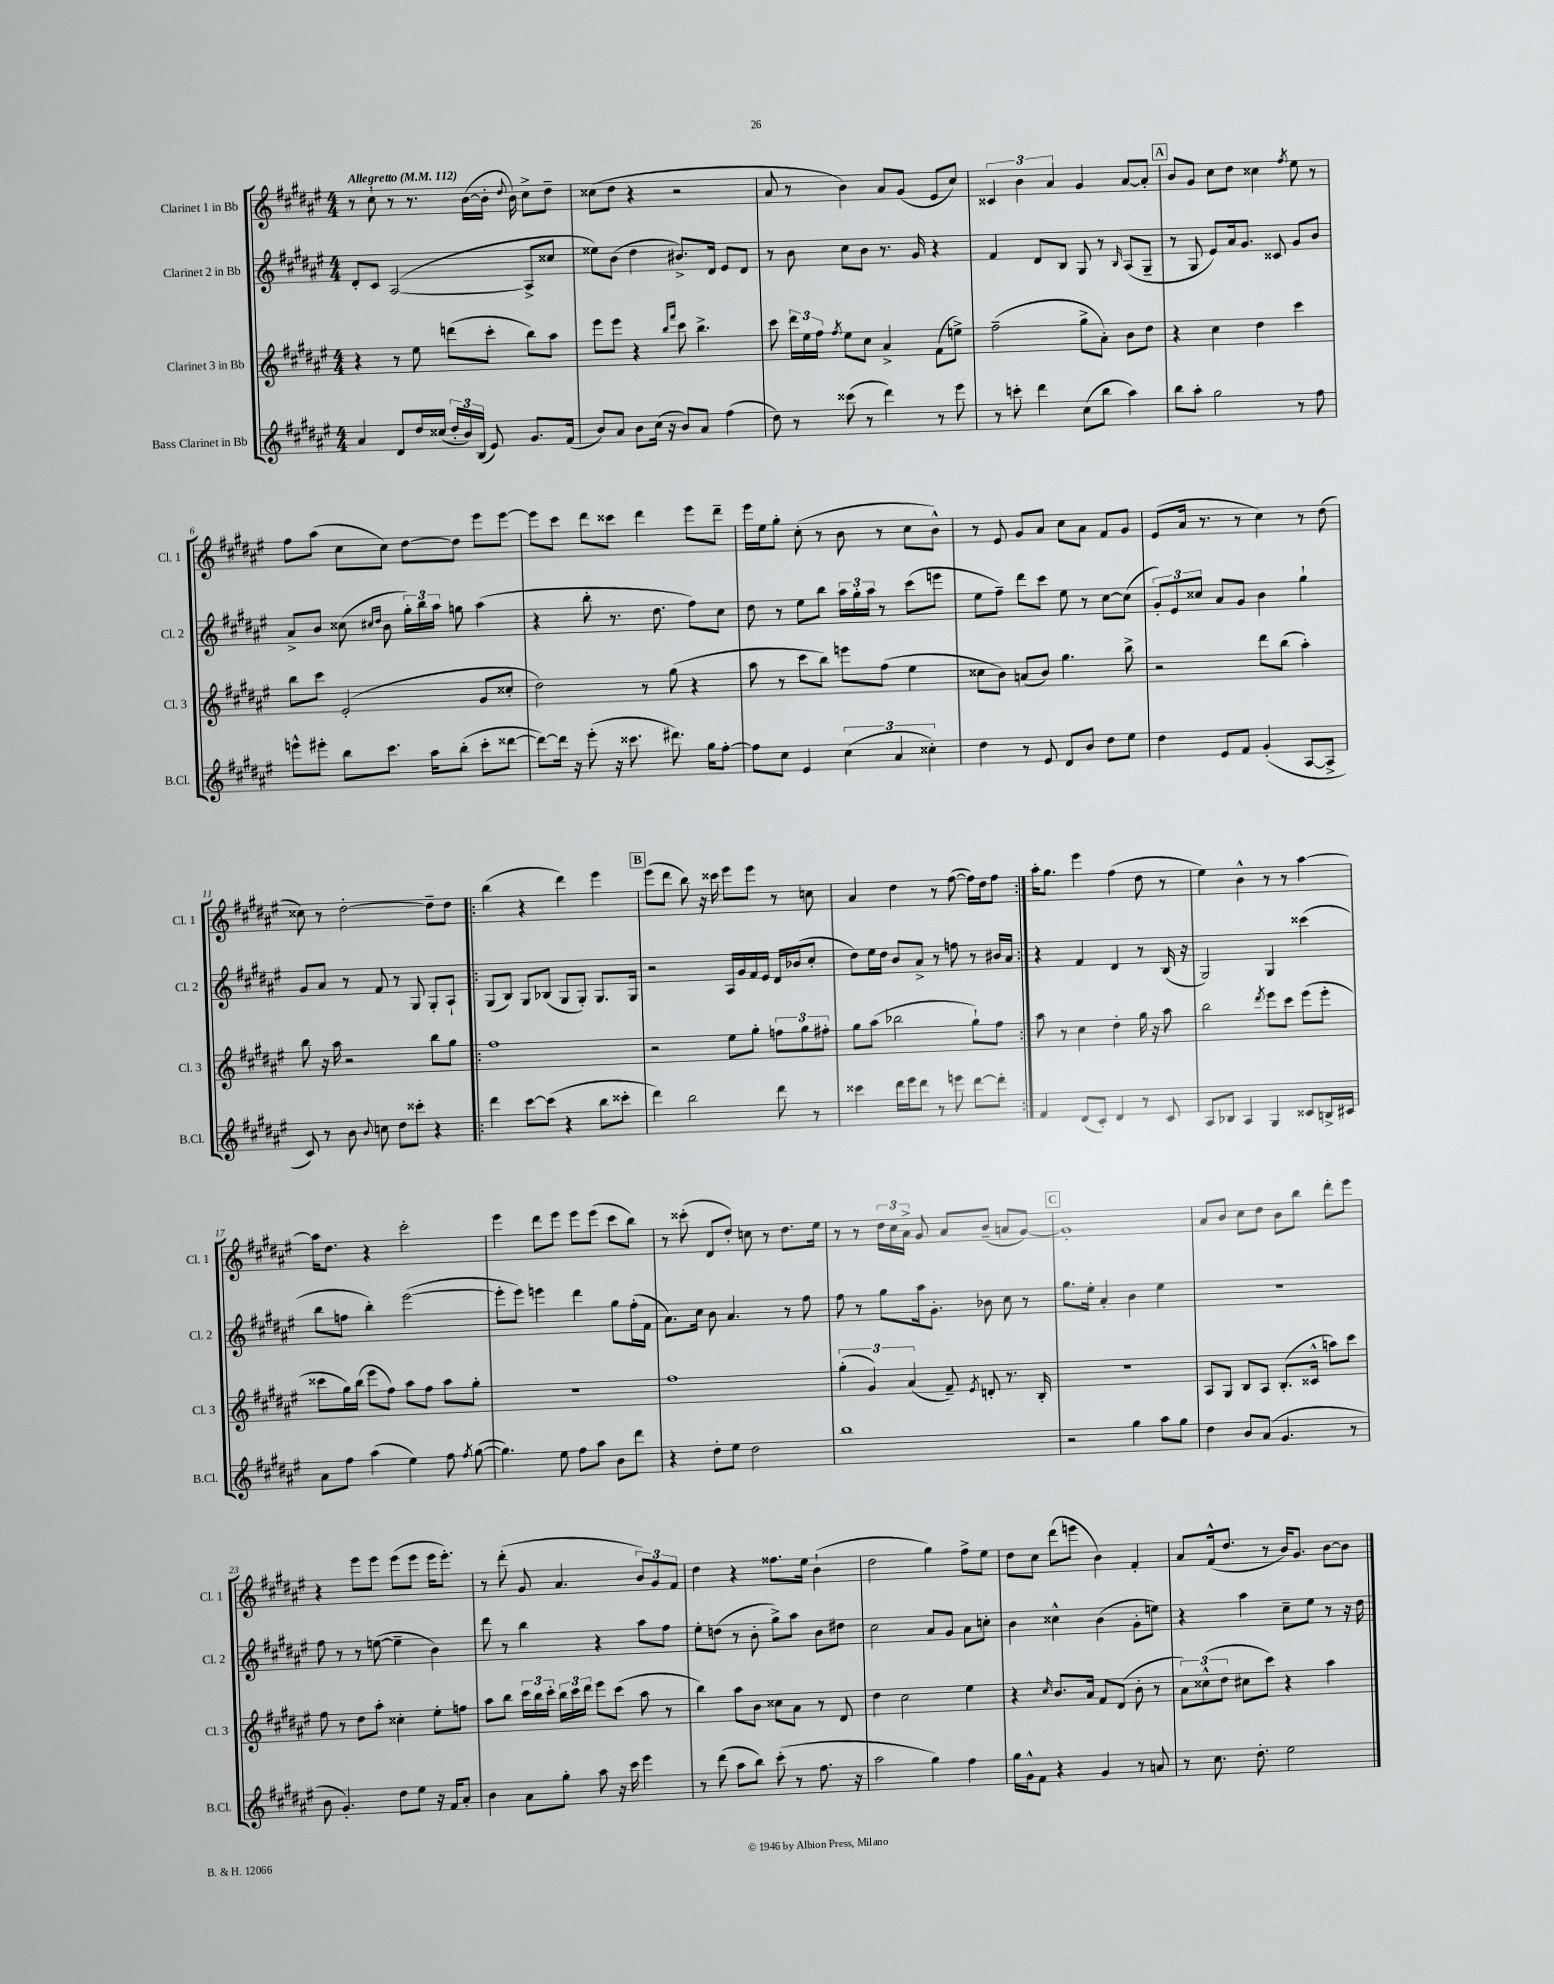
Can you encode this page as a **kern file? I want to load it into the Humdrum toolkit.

**kern	**kern	**kern	**kern
*staff4	*staff3	*staff2	*staff1
*clefG2	*clefG2	*clefG2	*clefG2
*k[f#c#g#d#a#e#]	*k[f#c#g#d#a#e#]	*k[f#c#g#d#a#e#]	*k[f#c#g#d#a#e#]
*M4/4	*M4/4	*M4/4	*M4/4
*MM112	*MM112	*MM112	*MM112
4a#	4r	8d#'	8r
.	.	8c#	8cc#`
8d#	8r	([2A#	8r
16dd#	8ee#	.	8.r
(16cc##	.	.	.
24dd#'	(8ddd	.	.
24b)	.	.	.
.	.	.	([16b
(24B	.	.	.
8e#)	8ccc#'	.	16b']
.	.	.	8qqdd#
.	.	.	16b)
8.g#	8bb)	8A#^]	8cc#^
.	8aa#	8cc##	8dd#~
(16f#	.	.	.
=	=	=	=
8b)	8eee#	8ee##)	(8cc##
8a#	8eee#	(8b	8dd#
8b	4r	4dd#	4r
(16cc#	.	.	.
16r	.	.	.
.	16qqbb	.	.
.	16qqfff#	.	.
8b)	8ccc#	8.b#^)	2r
8a#	4.bb^	.	.
.	.	16d#	.
(4ff#	.	8e#	.
.	.	8d#	.
=	=	=	=
8dd#)	8ccc#	8r	8a#
8r	24ddd#	8b	8r
.	24ee#	.	.
.	24ff#	.	.
.	8qff#	.	.
(8ccc##	8ee#	8cc#	4b)
8r	8cc#	8b	.
4ddd#)	4a#^	8.r	8a#
.	.	.	(8g#
.	.	16g#	.
8r	(8f#	4r	8e#
8eee#	8ee^)	.	8cc#)
=	=	=	=
8r	(2ff#~	4f#	6c##
8ccc'	.	.	.
.	.	.	6b
4ddd#	.	8d#	.
.	.	.	6a#
.	.	8B	.
(8cc#	8gg#^	8G#	4g#
8bb	8a#')	8r	.
.	.	16qqB	.
4aa#)	8b	(8A#	[8a#
.	8dd#	8G#~	8a#']
=	=	=	=
8bb	4r	8r	8b
8aa#'	.	8G#	8g#
2gg#	4cc#	8e#)	8cc#
.	.	16a#	8dd#
.	.	8.g#	.
.	4dd#	.	4cc##
.	.	8c##	.
.	.	.	8qff#
8r	4ccc#	8g#	8ee#
8ff#	.	8b	8r
=	=	=	=
8eee^^	8bb	8a#^	8ff#
8eee#'	8ccc#	8b	(8aa#
8bb	(2e#'	(8cc##	8cc#
.	.	16qqcc#	.
.	.	16qqdd#	.
8.ccc#	.	8b	8cc#)
.	.	24gg#')	[8dd#
.	.	24bb	.
16aa#	.	.	.
.	.	24aa#	.
(8bb'	.	8gg	8dd#]
8ccc#'	8g#	(4aa#	8eee#
[8ddd##	8cc##'	.	[8eee#
=	=	=	=
8ddd##_)	2dd#)	4r	8eee#]
16ddd##]	.	.	8ccc#
16r	.	.	.
(8eee#'	.	8bb'	8ddd#
16r	.	8.r	8ccc##
8.ccc##	.	.	.
.	8r	.	4ddd#
.	.	8.dd#	.
8.ddd#)	(8gg#	.	.
.	4r	8ff#)	8eee#
16gg#	.	.	.
[8ff#'	.	8cc#	8ddd#~
=	=	=	=
8ff#]	8aa#	8dd#	16eee#
.	.	.	16ee#
8cc#	8r	8r	8gg#'
4e#	8ccc#	8ee#	(8cc#'
.	8bb)	8bb	8r
(6cc#	8eee	24aa#	8b
.	.	24gg#'	.
.	.	24aa#	.
.	(8ff#	8r	8r
6a#	.	.	.
.	4ee#	(8ccc#	8cc#
6cc##')	.	.	.
.	.	8eee	8b^^)
=	=	=	=
4dd#	8cc##	8ee#	8r
.	8b)	8ff#~)	8e#
8r	(8a	8ddd#	8g#
8e#	8b)	8ccc#	8a#
8d#	4.gg#	8ee#	8cc#
8b	.	8r	8a#
8dd#	.	[8cc#	8f#
8ee#	8bb^	(8cc#]	8g#
=	=	=	=
4dd#	2r	12g#')	(8e#
.	.	12e#	.
.	.	.	16a#
.	.	12cc##	.
.	.	.	8.r
8e#	.	8a#	.
8f#	.	8g#	8r
(4g#'	8ddd#	4b	4cc#)
.	(8bb	.	.
[8A#	4aa#')	4gg#`	8r
8A#^]	.	.	(8dd#
=	=	=	=
8c#)	8bb	8g#	8cc##)
8r	16r	8a#	8r
.	16aa#	.	.
8b	2r	8r	[2dd#'
8qqb	.	.	.
8cc	.	8f#	.
8dd#	.	8r	.
8ccc##'	.	8G#	.
4r	8bb	8G#'	8dd#~]
.	8gg#	8A#`	8dd#
=!|:	=!|:	=!|:	=!|:
4ddd#	1ff#	(8G#	(4bb
.	.	8B)	.
[8ccc#	.	8G#	4r
(8ccc#]	.	(8B-	.
4r	.	8G#	4ddd#)
.	.	8G#')	.
8bb	.	8.G#	4eee#
8ccc##'	.	.	.
.	.	16G#	.
=	=	=	=
4ddd#)	2r	2r	(8eee#
.	.	.	8ddd#
2bb	.	.	8bb)
.	.	.	16r
.	.	.	16ccc##
.	8ee#	16A#	8eee#
.	.	16g#	.
.	8gg#'	16f#	8eee#
.	.	16e#	.
8ddd#	12ff	16d#	8r
.	.	(16b-	.
.	12gg#	.	.
8r	.	8cc#'	8cc
.	12ff#'	.	.
=	=	=	=
4ccc##	8gg#	8dd#)	4a#
.	(8aa#	16ee#	.
.	.	16dd#	.
16ddd#	2bb-	8b	4dd#
16eee#	.	.	.
8ddd#	.	8a#^	.
8r	.	8r	8r
8eee	.	8ff	([8ff#
[8ddd#	8gg#`)	8r	16ff#])
.	.	.	16dd#
8ddd#']	8ff#	16b#	8ff#
.	.	16a#	.
=:|!	=:|!	=:|!	=:|!
4f#	8aa#	4r	16aa#'
.	.	.	8.gg#
.	8r	.	.
(8d#	4cc#	4f#	4eee#
8c#')	.	.	.
4d#	4dd#'	4d#	(4ff#
8r	16gg#	8r	8dd#
.	16r	.	.
8c#	8aa#	(16B	8r
.	.	16r	.
=	=	=	=
8A#	2bb	2G#)	4ee#)
8B-	.	.	.
4A#	.	.	4b^^
.	8qddd#	.	.
4G#	8eee#	4G#	8r
.	8ccc#	.	8r
8c##	(8eee#	(4ccc##	[4aa#
16B^	8eee#'	.	.
16c#	.	.	.
=	=	=	=
8a#	8ccc##	8bb	16aa#]
.	.	.	8.dd#
8ff#	16gg#)	8ff	.
.	(16bb	.	.
(4aa#	8eee#	4bb')	4r
.	8ff#)	.	.
4ee#)	8aa#	([2eee#	2ccc#'
.	8ff#	.	.
8ff#	8aa#	.	.
8qff#	.	.	.
([8gg#	8gg#'	.	.
=	=	=	=
4.gg#])	1r	8eee#']	4eee#
.	.	8eee#)	.
.	.	4eee	8ddd#
8ee#	.	.	8eee#
8ff#	.	4ddd#	8eee#
8aa#	.	.	(8eee#
8b	.	8gg#	8ccc#
8ddd#	.	(16ff#'	8bb)
.	.	16f#	.
=	=	=	=
4r	1ff#	8.a#)	8r
.	.	.	(8ccc##'
.	.	16cc#	.
8dd#'	.	8b	8d#
8ee#	.	4.a#	8dd#')
2dd#	.	.	8cc
.	.	.	8r
.	.	8r	8.dd#
.	.	8ff#	.
.	.	.	16ee#
=	=	=	=
1bb	(6gg#'	8ff#	8r
.	.	8r	8r
.	6g#)	.	.
.	.	8gg#	24dd#
.	.	.	24cc#
.	(6a#	.	24a#^
.	.	16aa#	8g#
.	.	8.g#'	.
.	8f#~)	.	8a#
.	8qe#	.	.
.	8d'	8b-	(8b~
.	8.r	8cc#	8a
.	.	8r	[8g#)
.	16B'	.	.
=	=	=	=
2r	1r	8.gg#	1g#']
.	.	16ee#'	.
.	.	4a#'	.
4gg#	.	4b	.
8aa#	.	4ee#	.
8gg#	.	.	.
=	=	=	=
4dd#	8A#	1r	8a#
.	8G#	.	8b
8b	8B	.	8cc#
(8a#	8A#	.	8dd#
4.g#	(8.B'	.	8b
.	.	.	8bb
.	16c##^^	.	.
.	8aa)	.	8ddd#'
8r	8ccc#	.	8eee#
=	=	=	=
8b	8ff#	8ff#	4r
4.g#')	8r	8r	.
.	8dd#	8r	8eee#
.	8aa#'	([8ee	8eee#
8dd#	4cc##'	4ee~]	(8eee#
8ee#	.	.	8eee#
16r	8ee#'	4b)	16eee#
16f#	.	.	8.eee#')
8a#'	8ff	.	.
=	=	=	=
4b	8aa#	8ddd#	8r
.	8bb	8r	(8ddd#'
8a#	24ccc#	4bb	8g#
.	24bb	.	.
.	24ccc#'	.	.
8gg#'	24bb	.	4.a#
.	24ccc#	.	.
.	24ddd#	.	.
8aa#	8eee#	4r	.
16r	(8ccc#	.	.
16ccc#	.	.	.
4eee#	8aa#	8aa#	12b)
.	.	.	12g#
.	8r	8ff#	.
.	.	.	12f#
=	=	=	=
8r	4bb)	8ee#'	4dd#
(8ddd#	.	(8dd	.
8aa#	8aa#	8r	4r
8bb)	8b	8b'	.
(8ccc#'	8cc##	8gg#^)	8.ff##
8r	8a#	8aa#	.
.	.	.	16ee#
8.ff#	8r	8b	(4b`
.	8d#	8dd#	.
16r	.	.	.
=	=	=	=
2aa#	4dd#	2cc#	2dd#
.	2cc#	.	.
4gg#)	.	8a#	4gg#)
.	.	8g#	.
4ff#	4ee#	8a#	8ff#^
.	.	8cc'	8ee#
=	=	=	=
16gg#	4r	4b	8dd#
16g#^^	.	.	.
8f#	.	.	8cc#
.	16qqcc#	.	.
4r	8.b	4cc##^^	(8ddd#
.	.	.	8eee
.	16a#	.	.
4g#	8f#	(4b	4b)
.	(8d#	.	.
8r	8b'	8g#'	4f#'
8a	8r	8ee)	.
=	=	=	=
8r	12a#)	4r	8a#
.	(12cc##^^	.	.
8.cc#	.	.	(16f#^^
.	12dd#	.	.
.	.	.	8.dd#
.	8cc#	4aa#	.
8.dd#'	.	.	.
.	8ccc#)	.	8r
2ee#	4r	8cc#~	16b)
.	.	.	8.g#
.	.	8ee#	.
.	4aa#	8r	[8b
.	.	16r	8b]
.	.	16dd#	.
==	==	==	==
*-	*-	*-	*-
